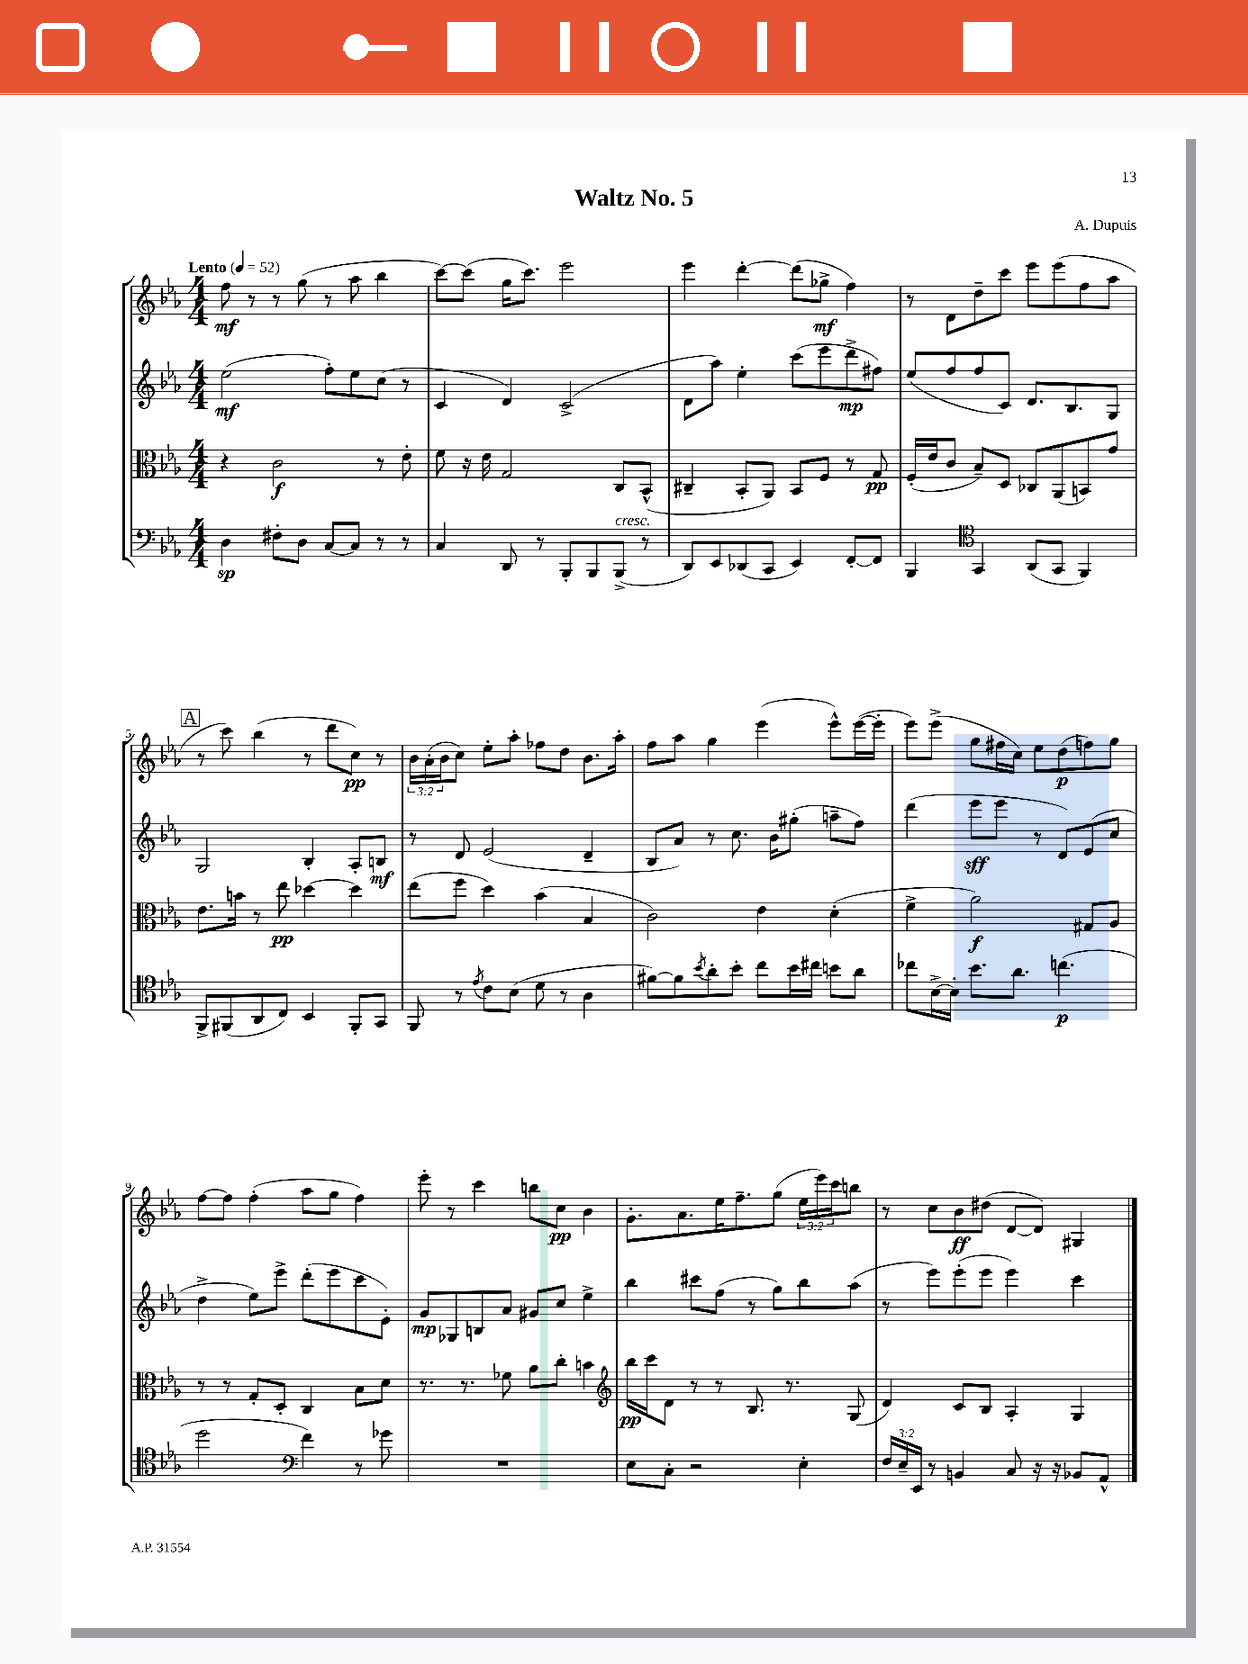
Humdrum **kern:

**kern	**kern	**kern	**kern
*staff4	*staff3	*staff2	*staff1
*clefF4	*clefC3	*clefG2	*clefG2
*k[b-e-a-]	*k[b-e-a-]	*k[b-e-a-]	*k[b-e-a-]
*M4/4	*M4/4	*M4/4	*M4/4
*MM52	*MM52	*MM52	*MM52
4D\	4r	(2ee-\	8ff\
.	.	.	8r
8F#'\L	2c\	.	8r
8D\J	.	.	(8gg\
[8C/L	.	8ff'\L)	8r
8C/]J	.	8ee-\	8aa-\
8r	8r	(8cc\J	4bb-\
8r	8e-'\	8r	.
=	=	=	=
4C/	8f\	4c/	[8ccc\L)
.	16r	.	(8ccc\]J
.	16e-\	.	.
8DD/	2G/	4d/)	16gg\LK
.	.	.	8.ccc\J)
8r	.	.	.
8BBB-'/L	.	(2c^/	2eee-\
8BBB-/	.	.	.
(8BBB-^/J	8C/L	.	.
8r	(8BB-^^/J	.	.
=	=	=	=
8DD/L)	4C#~/	8d\L	4eee-\
8EE-/	.	8aa-\J)	.
(8DD-/	8BB-'/L	4ee-'\	[4ddd'\
8CC/J	8AA-/J)	.	.
4EE-/)	8BB-/L	(8ccc\L	(8ddd\]L
.	8F/J	8eee-\	8gg-^\J
[8FF'/L	8r	8ddd^\	4ff\)
8FF/]J	8G/	8ff#\J)	.
=	=	=	=
4BBB-/	(16F'/LL	(8ee-/L	8r
.	16e-/J	.	.
.	8c/J	8ff/	8d\L
*clefC4	*	*	*
4GG/	8B-~/L)	8ff/	8dd~\
.	8D/J	8c/J)	8ccc\J
(8AA-/L	8C-/L	8.d/L	8eee-\L
8GG/J	(8AA-/	.	(8eee-\
.	.	8.B-/	.
4FF/)	8BB/)	.	8ff\
.	8g/J	8G/J	8aa-\J
=	=	=	=
8FF^/L	8.e-\L	2G/	8r
(8FF#/	.	.	8ccc\)
.	16b\Jk	.	.
8AA-/	8r	.	(4bb-\
8C/J)	8ee-\	.	.
4BB-/	[4dd-\	4B-'/	8r
.	.	.	8ddd\L
8FF#'/L	4dd-\]	8A-'/L	8cc\J)
8GG/J	.	8B/J	8r
=	=	=	=
8FF/	(8ee-\L	8r	24b-\LL
.	.	.	(24a-'\
.	.	.	24b-\J
8r	8ff\J	8d/	8cc\J)
8qe-/	.	.	.
8c\L	4dd\)	(2e-/	8ee-'\L
(8B-\J	.	.	8aa-'\J
8d\	(4b-\	.	8ff-\L
8r	.	.	8dd\J
4A-\	4B-/	4d~/	8.b-\L
.	.	.	16aa-'\Jk
=	=	=	=
[8f#\L)	2c\)	8B-/L	8ff\L
8f#\]	.	8a-/J)	8aa-\J
8qb-/	.	.	.
8a-'\	.	8r	4gg\
8b-'\J	.	8.cc\	.
8cc\L	4e-\	.	(4eee-\
.	.	16b-\LK	.
16b-\L	.	(8gg#'\J	.
16cc#\JJ	.	.	.
8b\L	(4d'\	8aa~\L	8eee-^^\L)
8a-\J	.	8ff\J)	([16eee-\L
.	.	.	16eee-'\]JJ
=	=	=	=
8cc-\L	4f^\	(4ddd\	8eee-\L)
[16B-^\L	.	.	(8eee-^\J
16B-'\]JJ	.	.	.
8.b-\L	2a-\)	8eee-\L	8gg\L
.	.	8eee-\J	16ff#\L
8.a-\J	.	.	16cc\JJ)
.	.	8r	8ee-\L
(4.cc\	.	8d/L)	(8dd\
.	8G#/L	(8e-/	8ff\)
.	8A-/J	8cc/J	8gg\J
=	=	=	=
2dd\	8r	4dd^\	[8ff\L
.	8r	.	8ff\]J
.	8G'/L	8ee-\L)	(4ff'\
.	8D'/J	8eee-^\J	.
*clefF4	*	*	*
4f\)	4C/	(8ddd'\L	8aa-\L
.	.	8eee-\	8gg\J
8r	8B-\L	8ccc\	4ff\)
8g-\	8d\J	8e-'\J)	.
=	=	=	=
1r	8.r	8g/L	8eee-'\
.	.	8G-/	8r
.	8.r	.	.
.	.	8B/	4ccc\
.	8f-\	8a-/J	.
.	8a-\L	8g#/L	8bb\L
.	8cc'\J	8cc/J	8cc\J
.	4b\	4ee-^\	4b-\
=	=	=	=
*	*clefG2	*	*
8E-\L	16bb-\LL	4bb-\	8.g'\L
.	16ccc\J	.	.
8C'\J	8d\J	.	.
.	.	.	8.a-\
2r	8r	8ccc#\L	.
.	8r	(8ff\J	16ee-\K
.	.	.	8.ff~\
.	8.B-/	8r	.
.	.	8gg\L)	(8gg\J
.	8.r	.	.
4E-'\	.	8bb-\	24ee-\LL
.	.	.	24eee-\)
.	.	.	24ccc\J
.	(8G/	(8aa-\J	8bb\J
=	=	=	=
24F/LL	4d/)	8r	8r
24E-~/	.	.	.
24EE-/JJ	.	.	.
8r	.	8eee-\L)	8cc\L
4BB/	8c/L	(8eee-'\	8b-\
.	8B-/J	8eee-\J	(8dd#\J
8C/	4A-'/	4eee-\)	[8d/L
16r	.	.	8d/]J)
16r	.	.	.
8BB-/L	4G/	4ccc\	4G#/
8AA-^^/J	.	.	.
==	==	==	==
*-	*-	*-	*-
